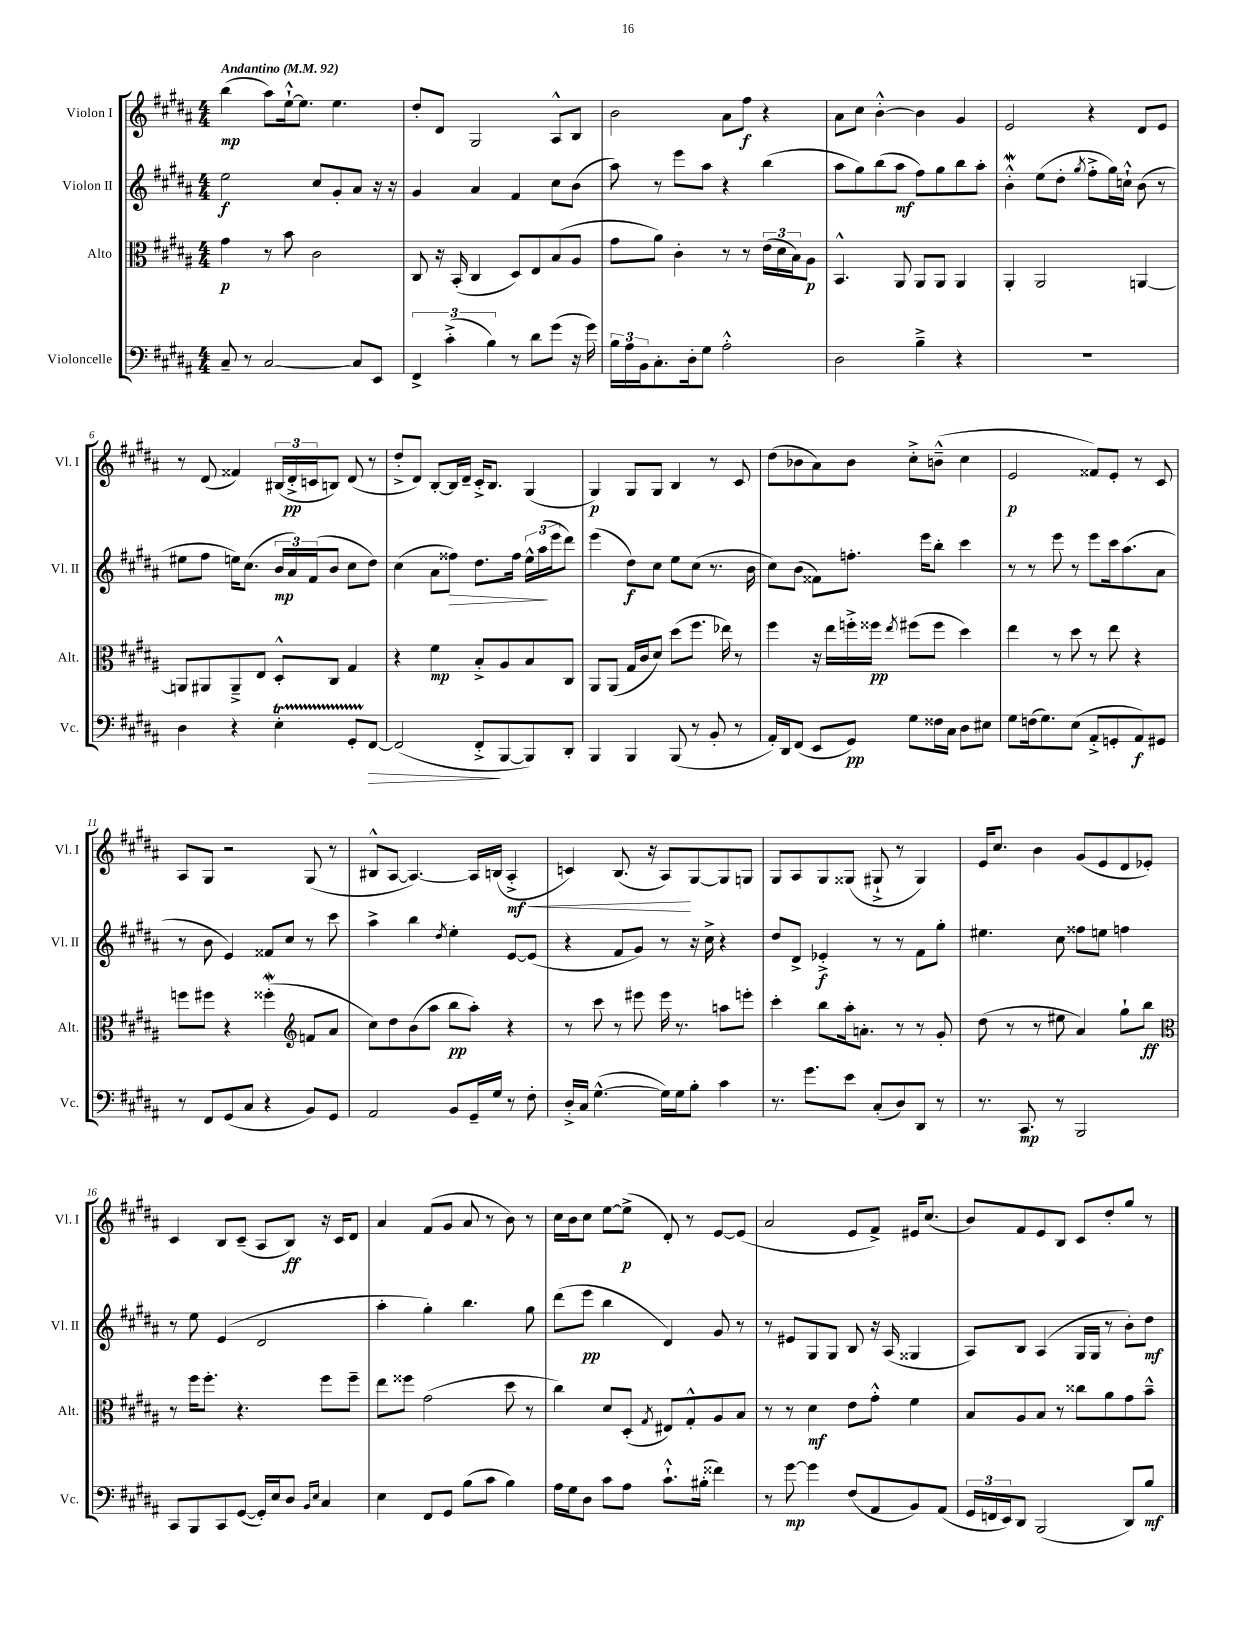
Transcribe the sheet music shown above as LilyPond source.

<<
\new StaffGroup <<
\new Staff = "s0" \with { instrumentName = "Violon I" shortInstrumentName = "Vl. I" } {
    \clef treble \key b \major \numericTimeSignature \time 4/4 \tempo "Andantino" 4 = 92
    b''4\mp( ais''8) e''16~-!-^ e''8. e''4. |
    dis''8-. dis'8 gis2 ais8-^ b8 |
    b'2 ais'8 fis''8\f r4 |
    ais'8 cis''8 b'4~-.-^ b'4 gis'4 |
    e'2 r4 dis'8 e'8 |
    r8 dis'8( fisis'4) \tuplet 3/2 { bis16( dis'16-.->\pp c'16 } b8) dis'8( r8 |
    dis''8-.-> dis'8) b8~-. b16 dis'16-- cis'16-.-> b8. gis4( |
    gis4\p) gis8 gis8 b4 r8 cis'8 |
    dis''8( bes'8 ais'8) bes'8 cis''8-.-> b'8---^( cis''4 |
    e'2\p fisis'8) e'8-. r8 cis'8 |
    ais8 gis8 r2 gis8( r8 |
    bis8-^ ais8~ ais4.~) ais16 b16( ais4-.->\mf\< |
    c'4) b8.( r16 ais8\!) gis8~ gis8 g8 |
    gis8 ais8 gis8 gisis8( gis8-!-> r8 gis4) |
    e'16 cis''8. b'4 gis'8( e'8 dis'8 ees'8-.) |
    cis'4 b8 cis'8--( ais8 b8\ff) r16 cis'16 dis'8 |
    ais'4 fis'8( gis'8 ais'8 r8 b'8) r8 |
    cis''16 b'16 cis''8 e''8~ e''8->\p( dis'8-.) r8 e'8~ e'8( |
    ais'2 e'8 fis'8->) eis'16 cis''8.( |
    b'8) fis'8 e'8 b8 cis'8 dis''8-. gis''8 r8 \bar "|." |
}
\new Staff = "s1" \with { instrumentName = "Violon II" shortInstrumentName = "Vl. II" } {
    \clef treble \key b \major \numericTimeSignature \time 4/4
    e''2\f cis''8 gis'8-. ais'8 r16 r16 |
    gis'4 ais'4 fis'4 cis''8 b'8( |
    ais''8) r8 e'''8 ais''8 r4 b''4( |
    ais''8 gis''8) b''8( ais''8\mf fis''8) gis''8 b''8 ais''8-. |
    b'4-.-^\mordent e''8( dis''8-. \acciaccatura { gis''8 } fis''8-.-> gis''16) c''16-!-^ b'8( r8 |
    eis''8 fis''8 e''16) cis''8.( \tuplet 3/2 { b'16\mp ais'16) fis'16( } b'8 cis''8 dis''8) |
    cis''4( ais'8 fisis''8\>) dis''8. fisis''16 \tuplet 3/2 { e''16-^ ais''16\!( e'''16 } dis'''8) |
    e'''4( dis''8\f) cis''8 e''8 cis''8( r8. b'16 |
    cis''8) b'8( fisis'8) f''8.-. e'''16 b''8-. cis'''4 |
    r8 r8 e'''8 r8 e'''8 cis'''16 ais''8.( ais'8 |
    r8 b'8 e'4) fisis'8 cis''8 r8 cis'''8 |
    ais''4-> b''4 \acciaccatura { dis''8 } e''4-. e'8~ e'8( |
    r4 fis'8 gis'8) r8 r16 cis''16-> r4 |
    dis''8 dis'8-> ees'4-.->\f r8 r8 fis'8 gis''8-. |
    eis''4. cis''8 fisis''8 e''8 f''4 |
    r8 e''8 e'4( dis'2 |
    ais''4-. gis''4-.) b''4. gis''8 |
    dis'''8( e'''8\pp b''4 dis'4) gis'8 r8 |
    r8 eis'8 gis8 gis8 b8 r16 ais16( gisis4 |
    ais8) b8 ais4( gis16 gis16 r8 b'8-.) dis''8\mf \bar "|." |
}
\new Staff = "s2" \with { instrumentName = "Alto" shortInstrumentName = "Alt." } {
    \clef alto \key b \major \numericTimeSignature \time 4/4
    gis'4\p r8 b'8 cis'2 |
    cis8 r16 b,16-.( cis4 dis8) e8 b8( ais8 |
    gis'8 ais'8) cis'4-. r8 r8 \tuplet 3/2 { e'16( dis'16 b16) } ais8\p |
    b,4.-^ ais,8 ais,8 ais,8 ais,4 |
    ais,4-. ais,2 a,4~ |
    a,8 ais,8 ais,8---> e8 dis8-.-^ cis8 gis4 |
    r4 fis'4\mp b8-.-> ais8 b8 cis8 |
    ais,8 ais,8( gis16 cis'16 dis'8) dis''8( fis''8. ees''16) r8 |
    fis''4 r16 e''16 f''16-.-> fisis''16\pp \acciaccatura { e''8 } fis''8( fis''8 dis''4) |
    e''4 r8 dis''8 r8 e''8 r4 |
    f''8 fis''8 r4 fisis''4-.\mordent( \clef treble f'8 ais'8 |
    cis''8) dis''8 b'8( ais''8 b''8\pp ais''8-.) r4 |
    r8 cis'''8 r8 eis'''8 eis'''16 r8. a''8 e'''8-. |
    cis'''4-. b''8 ais''16-. a'8.-. r8 r8 gis'8-. |
    dis''8( r8 r8 eis''8 ais'4) gis''8-! b''8\ff |
    \clef alto r8 fis''16 fis''8.-. r4. fis''8 fis''8-- |
    e''8 fisis''8 gis'2( dis''8 r8 |
    cis''4) dis'8 dis8-.( \acciaccatura { gis8 } eis8) gis8-.-^ ais8 b8 |
    r8 r8 dis'4\mf e'8 gis'8-.-^ fis'4 |
    b8 ais8 b8 r8 cisis''8 ais'8 gis'8 b'8---^ \bar "|." |
}
\new Staff = "s3" \with { instrumentName = "Violoncelle" shortInstrumentName = "Vc." } {
    \clef bass \key b \major \numericTimeSignature \time 4/4
    cis8-- r8 cis2~ cis8 e,8 |
    \tuplet 3/2 { fis,4-> cis'4-.->( b4) } r8 dis'8 gis'8( r16 gis'16) |
    \tuplet 3/2 { b16 ais16 b,16 } cis8.-. dis16-. gis8 ais2-.-^ |
    dis2 b4---> r4 |
    R1 |
    dis4 r4 e4-.\startTrillSpan gis,8-. fis,8~\stopTrillSpan\> |
    fis,2( fis,8-.->\! b,,8~ b,,8) dis,8-. |
    b,,4 b,,4 b,,8( r8 b,8-. r8 |
    ais,16-.) dis,16 fis,8( e,8 gis,8\pp) gis8 fisis16 cis16 dis8 eis8 |
    gis8 f16( gis8.) e8( ais,8-.-> g,8-. ais,8\f) gis,8 |
    r8 fis,8 gis,8( cis8 r4 b,8) gis,8 |
    ais,2 b,8 gis,16-- gis16 r8 fis8-. |
    dis16-.-> cis16 gis4.~-^( gis16) gis16 b8-. cis'4 |
    r8. gis'8. e'8 cis8-.( dis8) dis,8 r8 |
    r8. cis,8.\mp r8 b,,2 |
    cis,8 b,,8 cis,8 gis,8~( gis,16-.) e16 dis8 \grace { b,16 e16 } cis4 |
    e4 fis,8 gis,8 b8( cis'8 b4) |
    ais16 gis16 dis8 cis'8 ais8 cis'8.-!-^ bis16-.( fisis'4) |
    r8 gis'8~\mp gis'4 fis8( ais,8 b,8) ais,8( |
    \tuplet 3/2 { gis,16 f,16 e,16) } dis,8 b,,2( dis,8) b8\mf \bar "|." |
}
>>
>>
